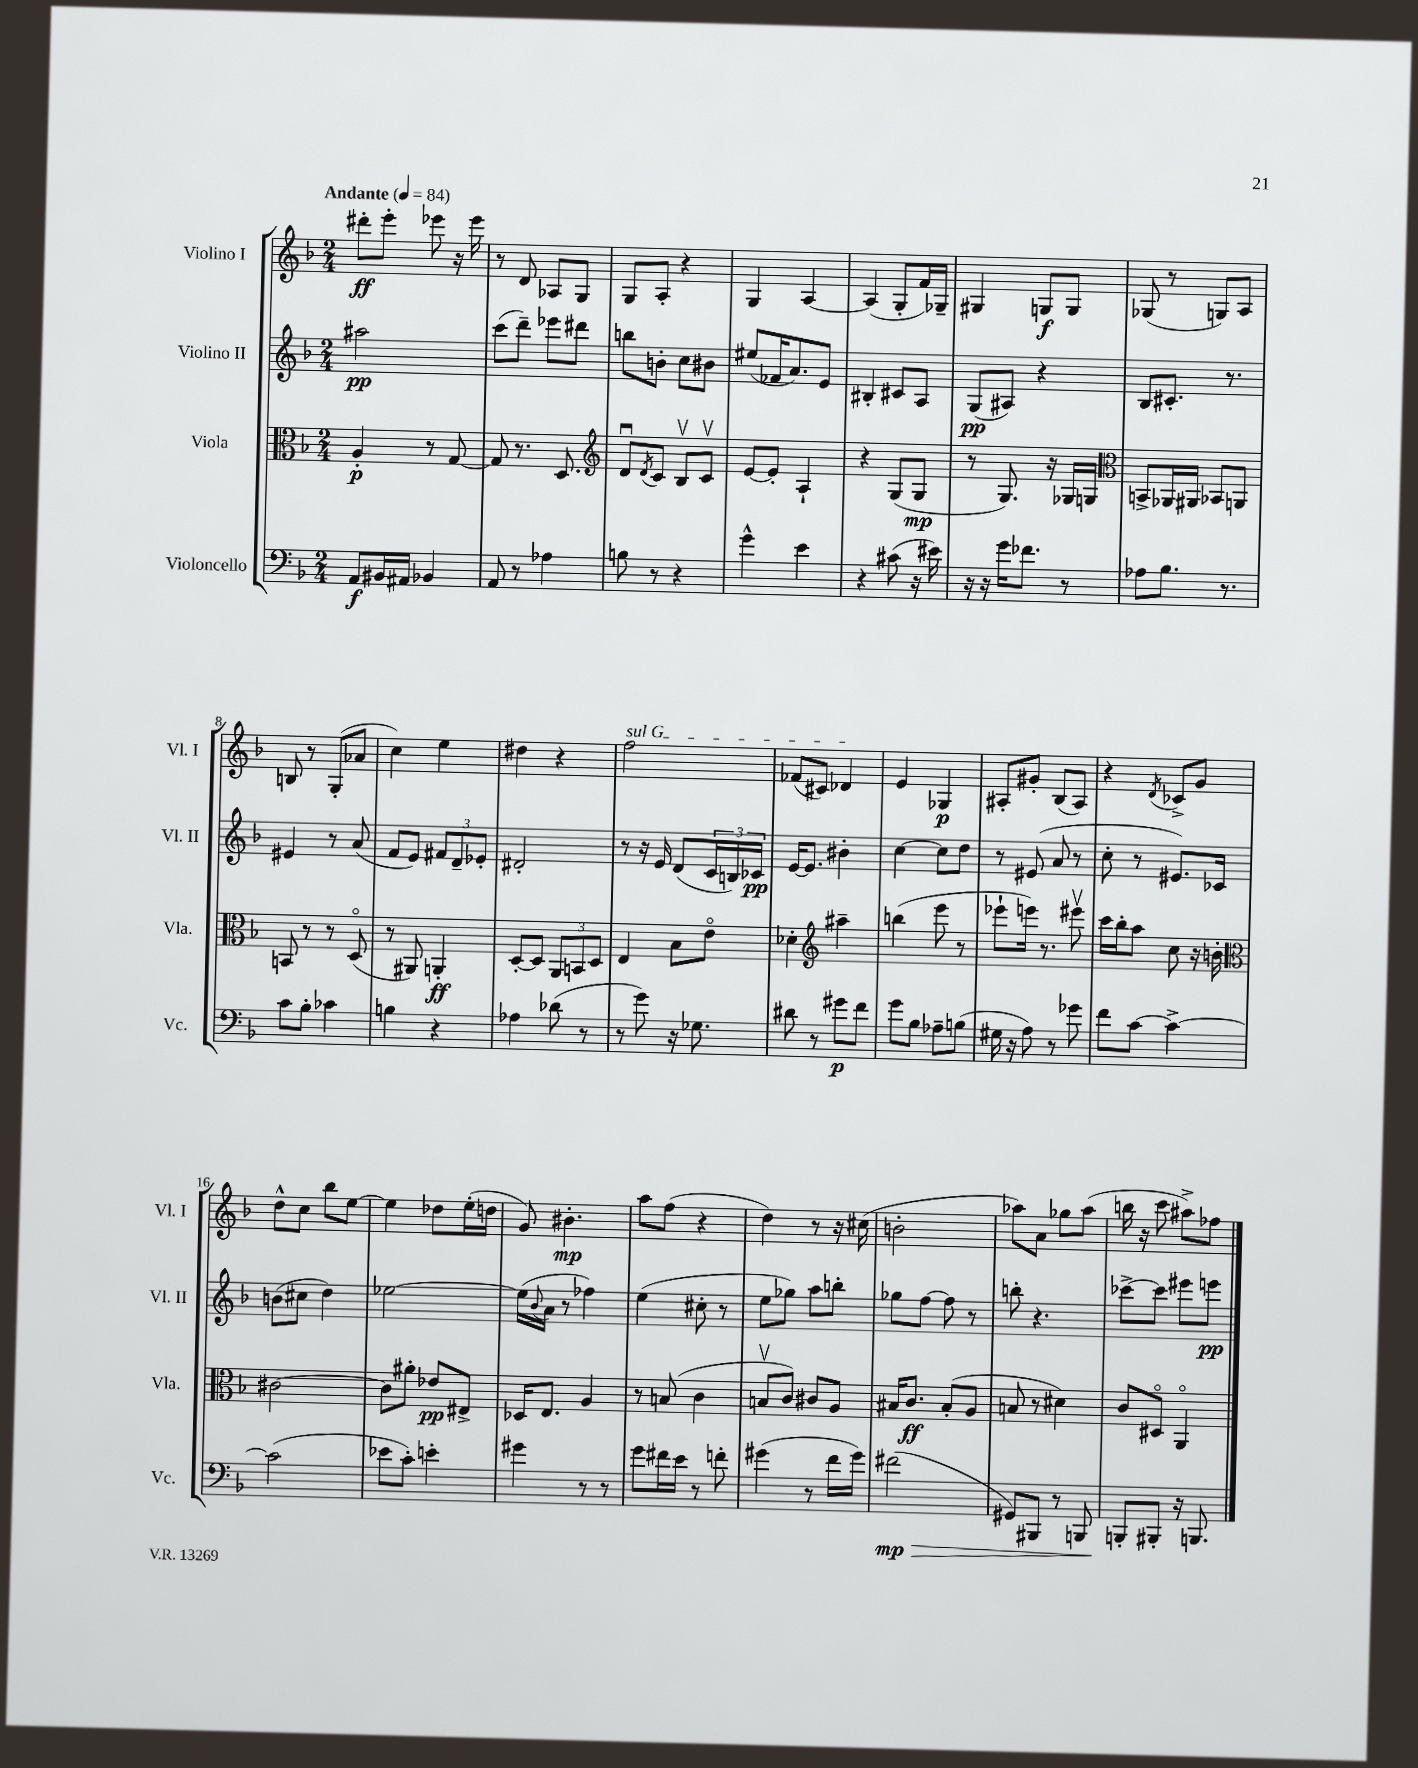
<<
\new StaffGroup <<
\new Staff = "s0" \with { instrumentName = "Violino I" shortInstrumentName = "Vl. I" } {
    \clef treble \key f \major \numericTimeSignature \time 2/4 \tempo "Andante" 4 = 84
    dis'''8-.\ff e'''8-. ees'''8 r16 ees'''16 |
    r8 d'8 aes8 g8 |
    g8 a8-. r4 |
    g4 a4~ |
    a4( g8-. f'16) ges16-- |
    gis4 g8\f g8 |
    ges8( r8 g8) a8 |
    b8 r8 g8-.( aes'8 |
    c''4) e''4 |
    dis''4 r4 |
    \once \override TextSpanner.bound-details.left.text = \markup { \italic "sul G" } f''2\startTextSpan |
    fes'8( cis'8) des'4\stopTextSpan |
    e'4 ges4\p |
    ais8-. gis'8-. bes8( ais8) |
    r4 \acciaccatura { d'8 } ces'8-> g'8 |
    d''8-^ c''8 bes''8 e''8~ |
    e''4 des''8 e''16-.( d''16 |
    g'8) bis'4.-.\mp |
    a''8 f''8( r4 |
    d''4) r8 r16 cis''16( |
    b'2-. |
    aes''8) a'8 ges''8 aes''8( |
    b''16 r16 c'''8 ais''8->) fes''8 \bar "|." |
}
\new Staff = "s1" \with { instrumentName = "Violino II" shortInstrumentName = "Vl. II" } {
    \clef treble \key f \major \numericTimeSignature \time 2/4
    ais''2\pp |
    c'''8( d'''8--) ees'''8 dis'''8 |
    b''8 b'8-. c''8 bis'8 |
    eis''8( fes'16 a'8.) e'8 |
    bis4-. cis'8 a8 |
    g8\pp( ais8) r4 |
    bes8 cis'8.-. r8. |
    eis'4 r8 a'8( |
    f'8 e'8) \tuplet 3/2 { fis'8 d'8-- ees'8-. } |
    dis'2-. |
    r8 r16 e'16 d'8( \tuplet 3/2 { c'16 b16) ces'16\pp } |
    e'16~ e'8. bis'4-. |
    c''4~ c''8 d''8 |
    r8 eis'8( a'8 r8 |
    c''8-. r8 eis'8.) ces'16 |
    b'8( cis''8 d''4) |
    ees''2~ |
    ees''16( \appoggiatura { bes'8 } a'16 r8 fes''4) |
    e''4( cis''8-. r8 |
    e''8 ges''8) a''8 b''8-. |
    ges''8 f''8~ f''8 r8 |
    b''8-. r4. |
    ces'''8~-> ces'''8 eis'''8 e'''8\pp \bar "|." |
}
\new Staff = "s2" \with { instrumentName = "Viola" shortInstrumentName = "Vla." } {
    \clef alto \key f \major \numericTimeSignature \time 2/4
    a4-.\p r8 g8~ |
    g8 r8. d8. |
    \clef treble d'8\downbow \acciaccatura { d'8 } c'8 bes8\upbow c'8\upbow |
    e'8~ e'8-. a4-! |
    r4 g8( g8\mp |
    r8 g8.) r16 ges16 g16 |
    \clef alto b,8-> aes,16 ais,16 bes,8 a,8 |
    b,8 r8 r8 d8\flageolet( |
    r8 ais,8) a,4-.\ff |
    d8~-. d8 \tuplet 3/2 { a,8 b,8 d8 } |
    e4 bes8 e'8\flageolet |
    des'4-. \clef treble ais''4-- |
    b''4( e'''8 r8 |
    ees'''8-! e'''16) r8. eis'''8\upbow |
    c'''16 bes''16-. a''8 c''8 r16 b'16-. |
    \clef alto cis'2~ |
    cis'8 ais'8-. ees'8\pp eis8-> |
    des16 e8. a4 |
    r8 b8( c'4 |
    b8\upbow c'8) cis'8 a8 |
    bis16 c'8.\ff bis8-.( a8 |
    b8 r8 dis'4) |
    c'8 dis8\flageolet a,4\flageolet \bar "|." |
}
\new Staff = "s3" \with { instrumentName = "Violoncello" shortInstrumentName = "Vc." } {
    \clef bass \key f \major \numericTimeSignature \time 2/4
    a,8\f bis,16 ais,16 bes,4 |
    a,8 r8 aes4 |
    b8 r8 r4 |
    g'4-^ e'4 |
    r4 cis'8( r16 eis'16) |
    r16 r16 g'16 fes'8. r8 |
    aes8 bes8. r8. |
    c'8 bes8-. ces'4 |
    b4 r4 |
    aes4 des'8( r8 |
    r8 g'8) r16 ges8. |
    dis'8 r8 gis'8\p f'8 |
    g'8 bes8 aes8-- b8( |
    gis16 r16 a8) r8 ges'8 |
    f'8 c'8~ c'4~-> |
    c'2( |
    ees'8 c'8-.) e'4-. |
    gis'4 r8 r8 |
    g'8 fis'16 e'16 r8 f'8-. |
    gis'4( r8 f'16 gis'16) |
    fis'2\mp\>( |
    gis,8) bis,,8 r8 b,,8 |
    b,,8-.\! bis,,8-. r16 b,,8. \bar "|." |
}
>>
>>
